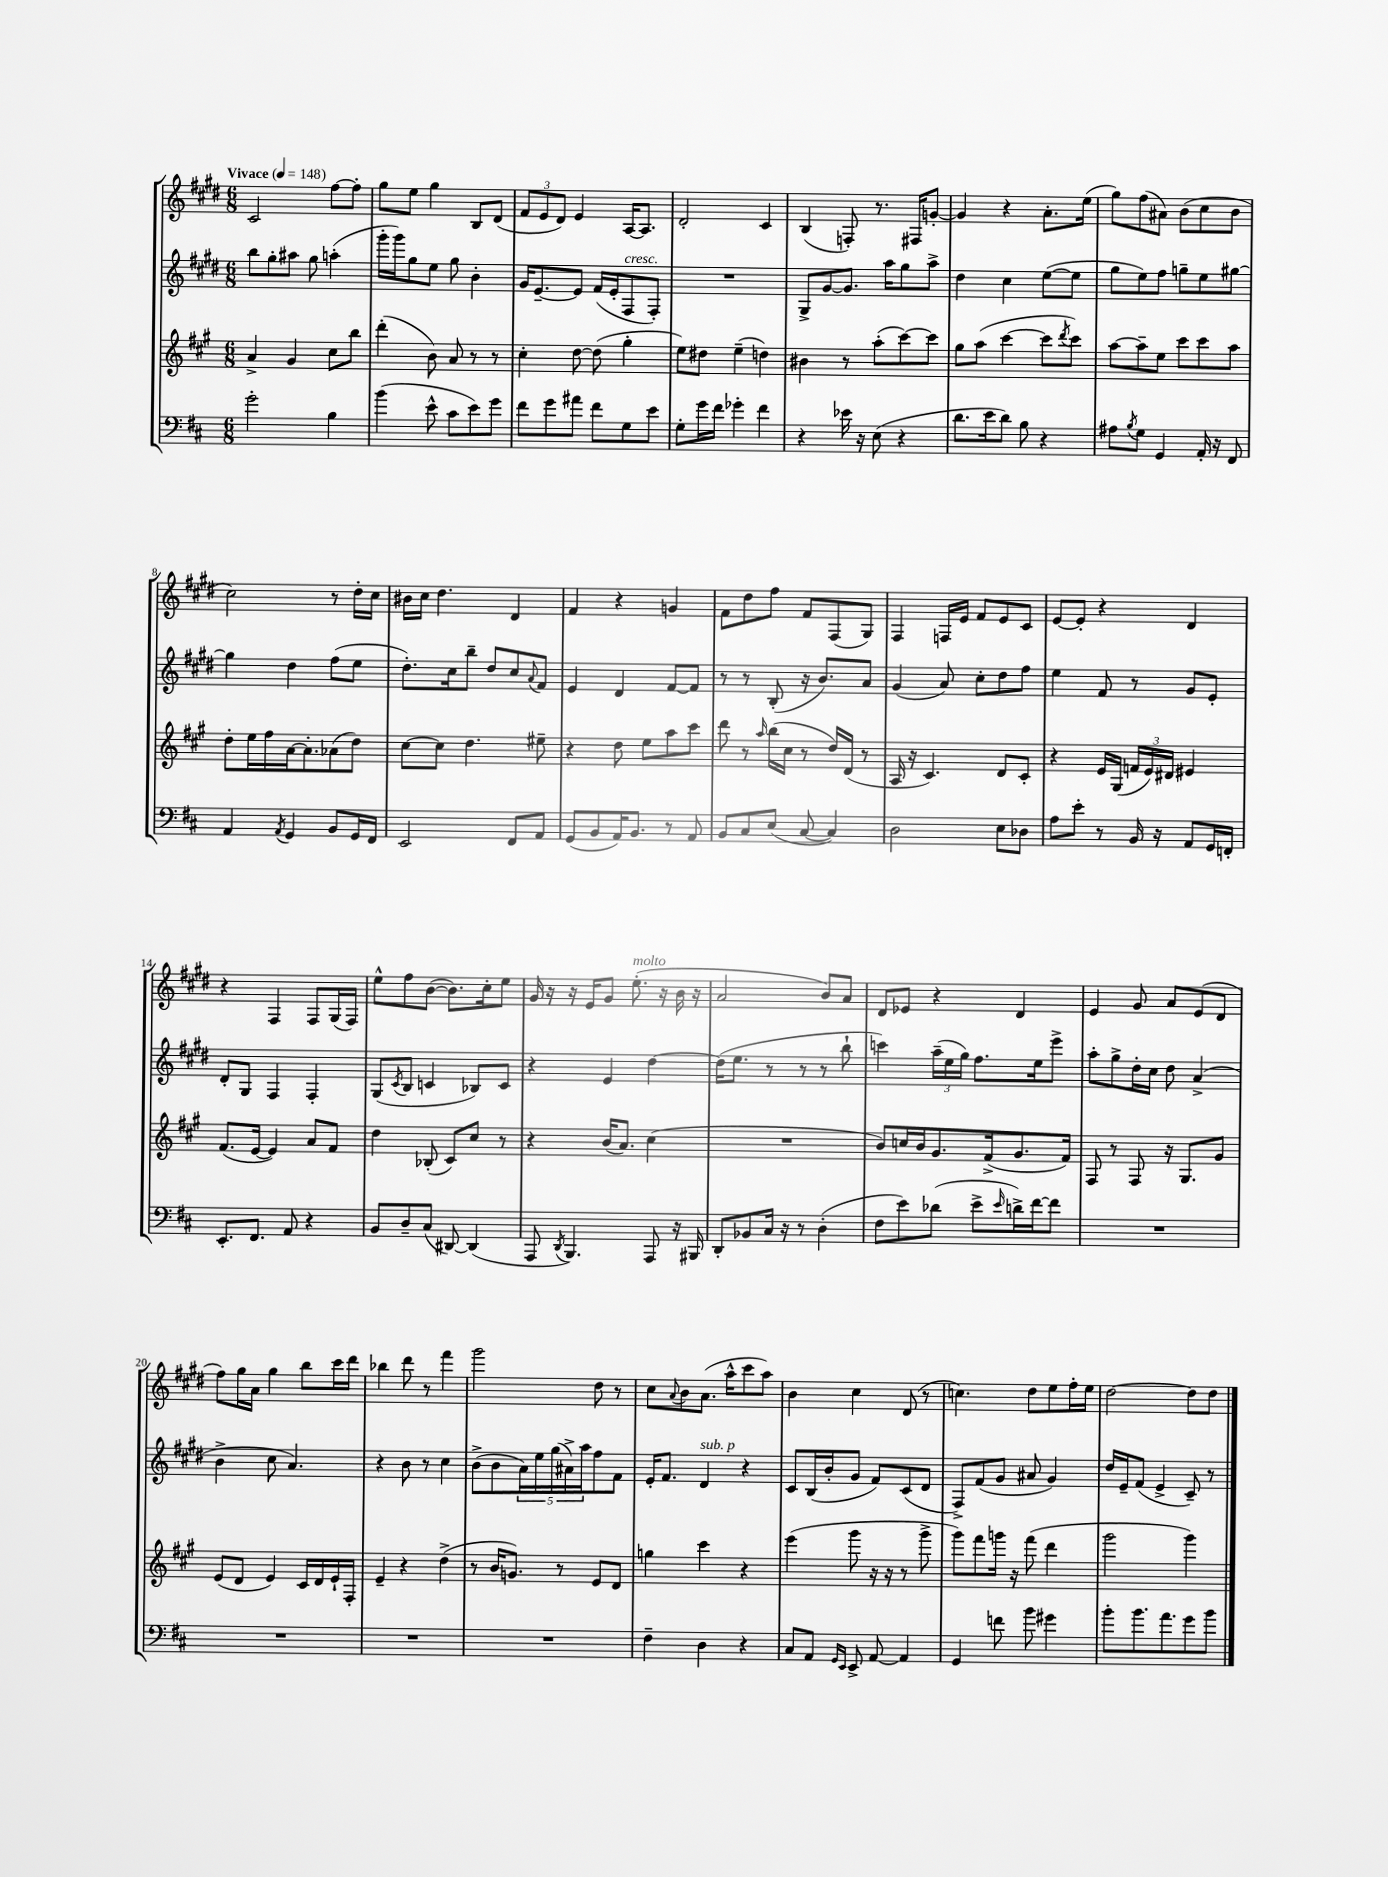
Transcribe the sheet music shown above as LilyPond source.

<<
\new StaffGroup <<
\new Staff = "s0" {
    \clef treble \key e \major \numericTimeSignature \time 6/8 \tempo "Vivace" 4 = 148
    cis'2 fis''8~ fis''8-. |
    gis''8 e''8 gis''4 b8 dis'8( |
    \tuplet 3/2 { fis'8 e'8 dis'8) } e'4 a16~ a8. |
    dis'2-. cis'4 |
    b4( f8-.) r8. fis16 g'8~-. |
    g'4 r4 a'8.-. e''16( |
    gis''8) fis''8( ais'8) b'8( cis''8 b'8 |
    cis''2) r8 dis''16-. cis''16 |
    bis'16 cis''16 dis''4. dis'4 |
    fis'4 r4 g'4 |
    fis'8 dis''8 fis''8 fis'8 fis8( gis8) |
    fis4 f16 e'16 fis'8 e'8 cis'8 |
    e'8~ e'8-. r4 dis'4 |
    r4 fis4 fis8 gis16( fis16) |
    e''8-^ fis''8 b'8~( b'8.) cis''16-. e''8 |
    gis'16 r16 r16 e'16 gis'8 e''8.-.^\markup { \italic "molto" }( r16 b'16 r16 |
    a'2 b'8) a'8 |
    dis'8 ees'8 r4 dis'4 |
    e'4 gis'8 a'8 e'8( dis'8 |
    fis''8) gis''16 a'16 gis''4 b''8 cis'''16 dis'''16 |
    bes''4 dis'''8 r8 fis'''4 |
    gis'''2 dis''8 r8 |
    cis''8 \appoggiatura { a'8 } b'8 a'8.( a''16-^ cis'''8 a''8) |
    b'4 cis''4 dis'8( r8 |
    c''4.) dis''8 e''8 fis''16-. e''16 |
    dis''2~ dis''8 dis''8 \bar "|." |
}
\new Staff = "s1" {
    \clef treble \key e \major \numericTimeSignature \time 6/8
    b''8 gis''8-. ais''8 gis''8 a''4-.( |
    gis'''16-. gis'''16) gis''8 e''8 gis''8 b'4-. |
    gis'16 e'8.~-- e'8 fis'16( e'16-. fis8^\markup { \italic "cresc." } fis8-.) |
    R2. |
    gis8-> gis'8~ gis'8. a''16 gis''8 a''8-> |
    dis''4 cis''4 e''8~( e''8 |
    gis''8 e''8) fis''8 g''8-- e''8 gis''8~ |
    gis''4 dis''4 fis''8( e''8 |
    dis''8.-.) cis''16 b''8-- dis''8 cis''8 \appoggiatura { a'8 } fis'8 |
    e'4 dis'4 fis'8~ fis'8 |
    r8 r8 b8-.( r16 b'8.) a'8 |
    gis'4( a'8) cis''8-. dis''8 fis''8 |
    e''4 fis'8 r8 gis'8 e'8-. |
    dis'8-. gis8 fis4 fis4-. |
    gis8( \acciaccatura { cis'8 } b8 c'4 bes8) c'8 |
    r4 e'4 dis''4~ |
    dis''16( e''8. r8 r8 r8 b''8-! |
    c'''4) \tuplet 3/2 { a''16--( e''16 gis''16) } fis''8. e''16 e'''8-> |
    a''8-. gis''8-> dis''16-. cis''16 dis''8 a'4->( |
    b'4-> cis''8 a'4.) |
    r4 b'8 r8 cis''4 |
    b'8->( b'8 \tuplet 5/4 { a'16) e''16 gis''16( ais'16->) a''16 } fis''8 fis'8 |
    e'16-. fis'8. dis'4^\markup { \italic "sub. p" } r4 |
    cis'8 b16( b'16-. gis'8 fis'8) cis'8( dis'8 |
    fis8->) fis'8( gis'8 ais'8 gis'4) |
    dis''16 e'16-- fis'8( e'4-> cis'8--) r8 \bar "|." |
}
\new Staff = "s2" {
    \clef treble \key a \major \numericTimeSignature \time 6/8
    a'4-> gis'4 cis''8 b''8 |
    d'''4-.( b'8) a'8 r8 r8 |
    cis''4-. d''8~ d''8( gis''4-. |
    e''8) dis''8 e''4--( d''4) |
    bis'4 r8 a''8-.( cis'''8~) cis'''8 |
    gis''8 a''8( cis'''4~ cis'''8 \acciaccatura { d'''8 } cis'''8) |
    a''8~ a''8-- e''8 cis'''8 cis'''8 a''8 |
    d''8-. e''16 fis''16 a'16~ a'8.-. aes'8( d''8) |
    cis''8~ cis''8 d''4. eis''8-- |
    r4 d''8 e''8 a''8 cis'''8 |
    d'''8 r8 \grace { a''16 } b''16( cis''16 r8 d''16) d'16( r8 |
    a16 r16 cis'4.) d'8 cis'8-. |
    r4 e'16 gis16( \tuplet 3/2 { f'16 e'16) dis'16 } eis'4 |
    fis'8.( e'16~ e'4) a'8 fis'8 |
    d''4 bes8-.( cis'8) cis''8 r8 |
    r4 b'16( a'8.) cis''4( |
    R2. |
    b'8) c''16 b'16 gis'8. fis'16->( gis'8. fis'16) |
    fis8 r8 fis8 r16 gis8. gis'8 |
    e'8( d'8 e'4) cis'16 d'16 e'16-! fis16-. |
    e'4-- r4 d''4->( |
    r8 b'16 g'8.) r8 e'8 d'8 |
    g''4 cis'''4 r4 |
    e'''4( gis'''8 r16 r16 r8 gis'''8-> |
    gis'''8) fis'''8 g'''16 r16 fis'''8( d'''4 |
    gis'''2 gis'''4) \bar "|." |
}
\new Staff = "s3" {
    \clef bass \key d \major \numericTimeSignature \time 6/8
    g'2-. b4 |
    b'4( e'8-^ cis'8 e'8) g'8 |
    fis'8 g'8 ais'8 fis'8 g8 e'8 |
    g8-. g'16 fis'16 ges'4-. fis'4 |
    r4 ees'16 r16 e8( r4 |
    d'8. e'16 d'8) b8 r4 |
    ais8 \acciaccatura { b8 } g8 g,4 a,16-. r16 fis,8 |
    a,4 \acciaccatura { a,8 } g,4 b,8 g,16 fis,16 |
    e,2 fis,8 a,8 |
    g,8( b,8 a,16) b,8. r8 a,8 |
    b,8 cis8 e8( cis8~ cis4) |
    d2 e8 des8 |
    a8 e'8-. r8 b,16 r16 a,8 g,16 f,16-. |
    e,8.-. fis,8. a,8 r4 |
    b,8 d8-- cis8( dis,8~) dis,4( |
    a,,8 \acciaccatura { d,8 } b,,4.) a,,8 r16 bis,,16 |
    d,8-. bes,8 cis16 r16 r8 d4-.( |
    fis8 e'8) des'8( e'8-> \grace { e'16 } d'16->) fis'16~ fis'8 |
    R2. |
    R2. |
    R2. |
    R2. |
    fis4-- d4 r4 |
    cis8 a,8 \grace { g,16 e,16 } e,8-> a,8~ a,4 |
    g,4 f'8 b'8 gis'4 |
    b'8-. b'8. a'8. g'8 b'8 \bar "|." |
}
>>
>>
